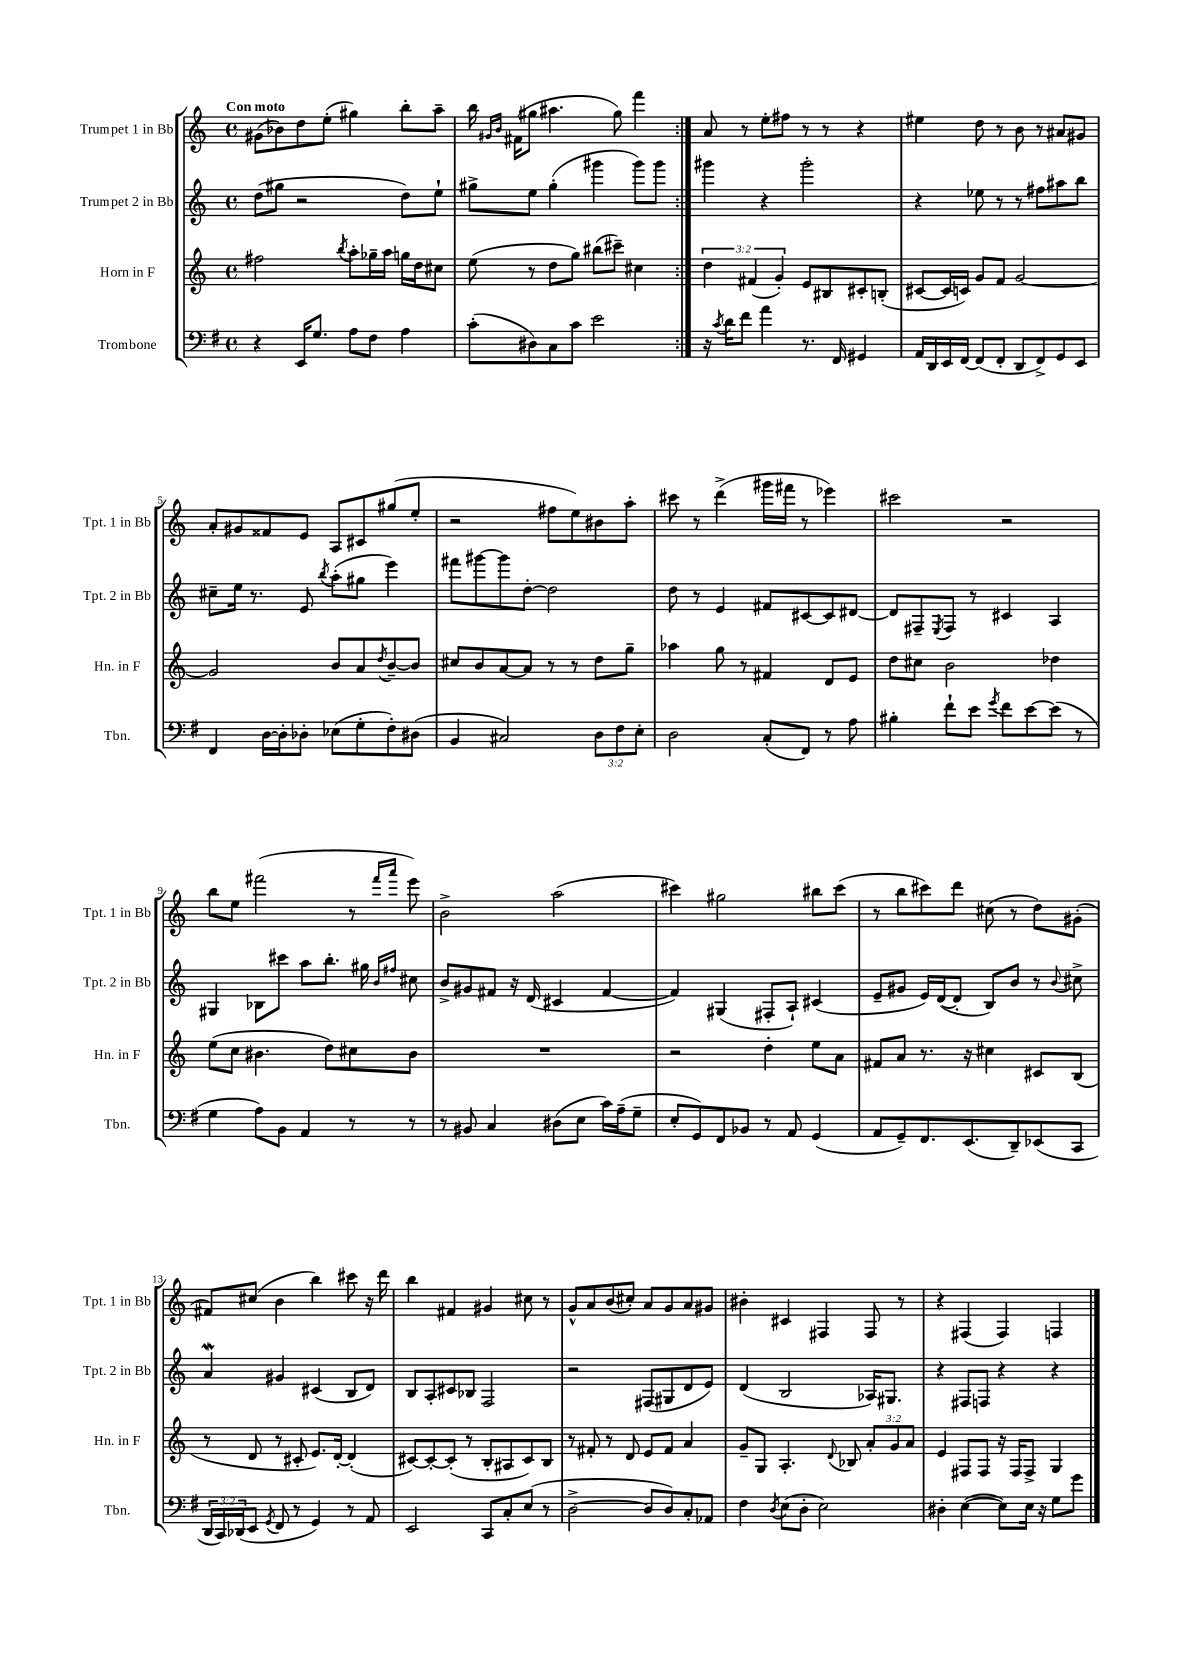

**kern	**kern	**kern	**kern
*part4	*part3	*part2	*part1
*staff4	*staff3	*staff2	*staff1
*I"Trombone	*I"Horn in F	*I"Trumpet 2 in Bb	*I"Trumpet 1 in Bb
*I'Tbn.	*I'Hn. in F	*I'Tpt. 2 in Bb	*I'Tpt. 1 in Bb
*clefF4	*clefG2	*clefG2	*clefG2
*k[f#]	*k[]	*k[]	*k[]
*M4/4	*M4/4	*M4/4	*M4/4
*met(c)	*met(c)	*met(c)	*met(c)
=1	=1	=1	=1
!	!	!	!LO:TX:a:B:t=Con moto
4r	2ff#X\	(8dd\L	(8g#X\L
.	.	8gg#X\J	8b-X\)
16EE/KL	.	2r	8dd\
8.G/J	.	.	.
.	.	.	(8ee'\J
.	8qbb/	.	.
8A\L	8aa'\L	.	4gg#X\)
8F#\J	16gg-X~\L	.	.
.	16aa\JJ	.	.
4A\	16ggn\LL	8dd\L)	8bb'\L
.	16dd\J	.	.
.	8cc#X\J	8ee`\J	8aa~\J
=2	=2	=2	=2
(8c'\L	(8ee\	8gg#X^\L	16bb\
.	.	.	16qqg#X/LL
.	.	.	16qqb/JJ
.	.	.	(16f#X\KL
8D#X\)	8r	8ee\J	8gg#X\J
8C\	8dd\L	(4gg#'\	4.aa#X\
8c\J	8gg\J)	.	.
2e\	(8bb#X\L	4ggg#X\	.
.	8ccc#X~\J)	.	8gg#\)
.	4cc#X\	8ggg#\L)	4fff\
.	.	8ggg#\J	.
=3:|!	=3:|!	=3:|!	=3:|!
16r	6dd\	4ggg#X\	8a/
8qc/	.	.	.
16d\KL	.	.	.
8f#\J	.	.	8r
.	(6f#X/	.	.
4a\	.	4r	8ee'\L
.	6g'/)	.	.
.	.	.	8ff#X\J
8.r	8e/L	2ggg#'\	8r
.	8B#X/	.	8r
16FF#/	.	.	.
4GG#X/	8c#X'/	.	4r
.	(8Bn'/J	.	.
=4	=4	=4	=4
16AA/LL	[8c#X/L	4r	4ee#X\
16DD/	.	.	.
16EE/	16c#/L]	.	.
[16FF#/JJ	16cn/JJ)	.	.
(8FF#/L]	8g/L	8ee-X\	8dd\
8FF#'/J	8f/J	8r	8r
8DD/L	[2g/	8r	8b\
8FF#^/)	.	8ff#X\L	8r
8GG/	.	8aa#X\	8a#X/L
8EE/J	.	8bb\J	8g#X/J
!!LO:LB:g=z
=5	=5	=5	=5
4FF#/	2g/]	8cc#X~\L	8a'/L
.	.	16ee\Jk	8g#X/
.	.	8.r	.
[16D\LL	.	.	8f##X/
16D'\J]	.	.	.
8D-X'\J	.	8e/	8e/J
.	.	8qbb/	.
(8E-X\L	8b/L	(8aa'\L	8A/L
8G'\	8a/	8gg#X\J	8c#X/
.	8qdd/	.	.
8F#'\)	[8b~/	4eee\)	(8gg#X/
(8D#X\J	8b/J]	.	8ee'/J
=6	=6	=6	=6
4BB/	8cc#X/L	8fff#X\L	2r
.	8b/	[8ggg#X\	.
2C#X/)	[8a/	8ggg#\]	.
.	8a/J]	[8dd'\J	.
.	8r	2dd\]	8ff#X\L
.	8r	.	8ee\)
12D\L	8dd\L	.	8b#X\
12F#\	.	.	.
.	8gg~\J	.	8aa'\J
12E'\J	.	.	.
=7	=7	=7	=7
2D\	4aa-X\	8dd\	8ccc#X\
.	.	8r	8r
.	8gg\	4e/	(4ddd^\
.	8r	.	.
(8C'/L	4f#X/	8f#X/L	16ggg#X\LL
.	.	.	16fff#X\JJ
8FF#/J)	.	[8c#X/	8r
8r	8d/L	8c#/]	4eee-X\)
8A\	8e/J	[8d#X/J	.
=8	=8	=8	=8
4B#X'\	8dd\L	8d#/L]	2ccc#X\
.	8cc#X\J	8F#X~/	.
.	.	8qE/	.
8f#`\L	2b\	8F#/J	.
8e\J	.	8r	.
8qg/	.	.	.
8f#\L	.	4c#X/	2r
[8e\	.	.	.
(8e\J]	4dd-X\	4A/	.
8r	.	.	.
!!LO:LB:g=z
=9	=9	=9	=9
4G\	(8ee\L	4G#X/	8bb\L
.	8cc\J	.	8ee\J
8A\L)	4.b#X\	8B-X\L	(2fff#X\
8BB\J	.	8ccc#X\J	.
4AA/	.	8aa\L	.
.	8dd\L)	8.bb'\J	.
8r	8cc#X\	.	8r
.	.	16gg#X\	.
.	.	16qqb/LL	16qqfff#/LL
.	.	16qqff#X/JJ	16qqaaa/JJ
8r	8b#\J	8cc#X\	8eee\)
=10	=10	=10	=10
8r	1r	8b^/L	2b^\
8BB#X/	.	8g#X/	.
4C/	.	8f#X/J	.
.	.	16r	.
.	.	(16d/	.
(8D#X\L	.	4c#X/	(2aa\
8E\J	.	.	.
16c\LL)	.	[4f#/	.
(16A~\J	.	.	.
8G~\J	.	.	.
=11	=11	=11	=11
8E'/L	2r	4f#/])	4ccc#X\)
8GG/)	.	.	.
8FF#/	.	(4G#X/	2gg#X\
8BB-X/J	.	.	.
8r	4dd'\	8F#X'/L	.
8AA/	.	8A`/J)	.
(4GG/	8ee\L	(4c#X/	8bb#X\L
.	8a\J	.	(8ccc#\J
=12	=12	=12	=12
8AA/L	8f#X/L	8e~/L	8r
8GG~/)	8a/J	8g#X/J	8bb\L
8.FF#/	8.r	16e/LL)	8ccc#X\)
.	.	([16d/J	.
.	.	8d'/J]	8ddd\J
(8.EE/	16r	.	.
.	4cc#X\	8B/L)	(8cc#X\
8DD~/)	.	8b/J	8r
(8EE-X/	8c#X/L	8r	8dd\L)
.	.	8qqb/	.
8CC/J	(8B/J	8cc#X^\	(8g#X'\J
!!LO:LB:g=z
=13	=13	=13	=13
24DD/LL	8r	4aW/	8f#X/L)
24CC/)	.	.	.
(24DD-X/J	.	.	.
8EE/J	8d/	.	(8cc#X/J
8qGG/	.	.	.
8FF#/	8r	4g#X/	4b\
8r	8c#X'/	.	.
4GG/)	8.e/L)	(4c#X/	4bb\)
.	[16d'/Jk	.	.
8r	(4d'/]	8B/L	8ccc#X\
8AA/	.	8d/J)	16r
.	.	.	16ddd\
=14	=14	=14	=14
2EE/	[8c#X/L)	8B/L	4bb\
.	8c#'/_	8A'/	.
.	(8c#'/J]	8c#X/	4f#X/
.	8r	8B-X/J	.
8CC/L	8B'/L	2F/	4g#X/
8C'/	8A#X/	.	.
(8E/J	8c#/)	.	8cc#X\
8r	8B/J	.	8r
=15	=15	=15	=15
[2D^\	8r	2r	8g^^/L
.	8f#X'/	.	8a/
.	8r	.	(8b/
.	8d/	.	8cc#X'/J)
8D/L]	8e/L	(8F#X/L	8a/L
8D/)	8f#/J	8G#X/	8g/
8C'/	4a/	8d/	8a/
8AA-X/J	.	8e/J)	8g#X/J
=16	=16	=16	=16
4F#\	8g~/L	(4d/	4b#X'\
.	8G/J	.	.
8qD/	.	.	.
(8E\L	4.A'/	2B/	4c#X/
8D'\J	.	.	.
2E\)	.	.	4F#X/
.	8qqd/	.	.
.	8B-X/	.	.
.	12a'/L	16A-X/KL)	8F#/
.	.	8.G#X/J	.
.	12g/	.	.
.	.	.	8r
.	12a/J	.	.
=17	=17	=17	=17
4D#X'\	4e/	4r	4r
([4E\	8F#X/L	8F#X/L	(4F#X/
.	8F#/J	8Fn/J	.
8E\L])	16r	4r	4F#/)
.	16F#/KL	.	.
16E\Jk	8F#^/J	.	.
16r	.	.	.
8G\L	4G/	4r	4Fn/
8g\J	.	.	.
==	==	==	==
*-	*-	*-	*-
